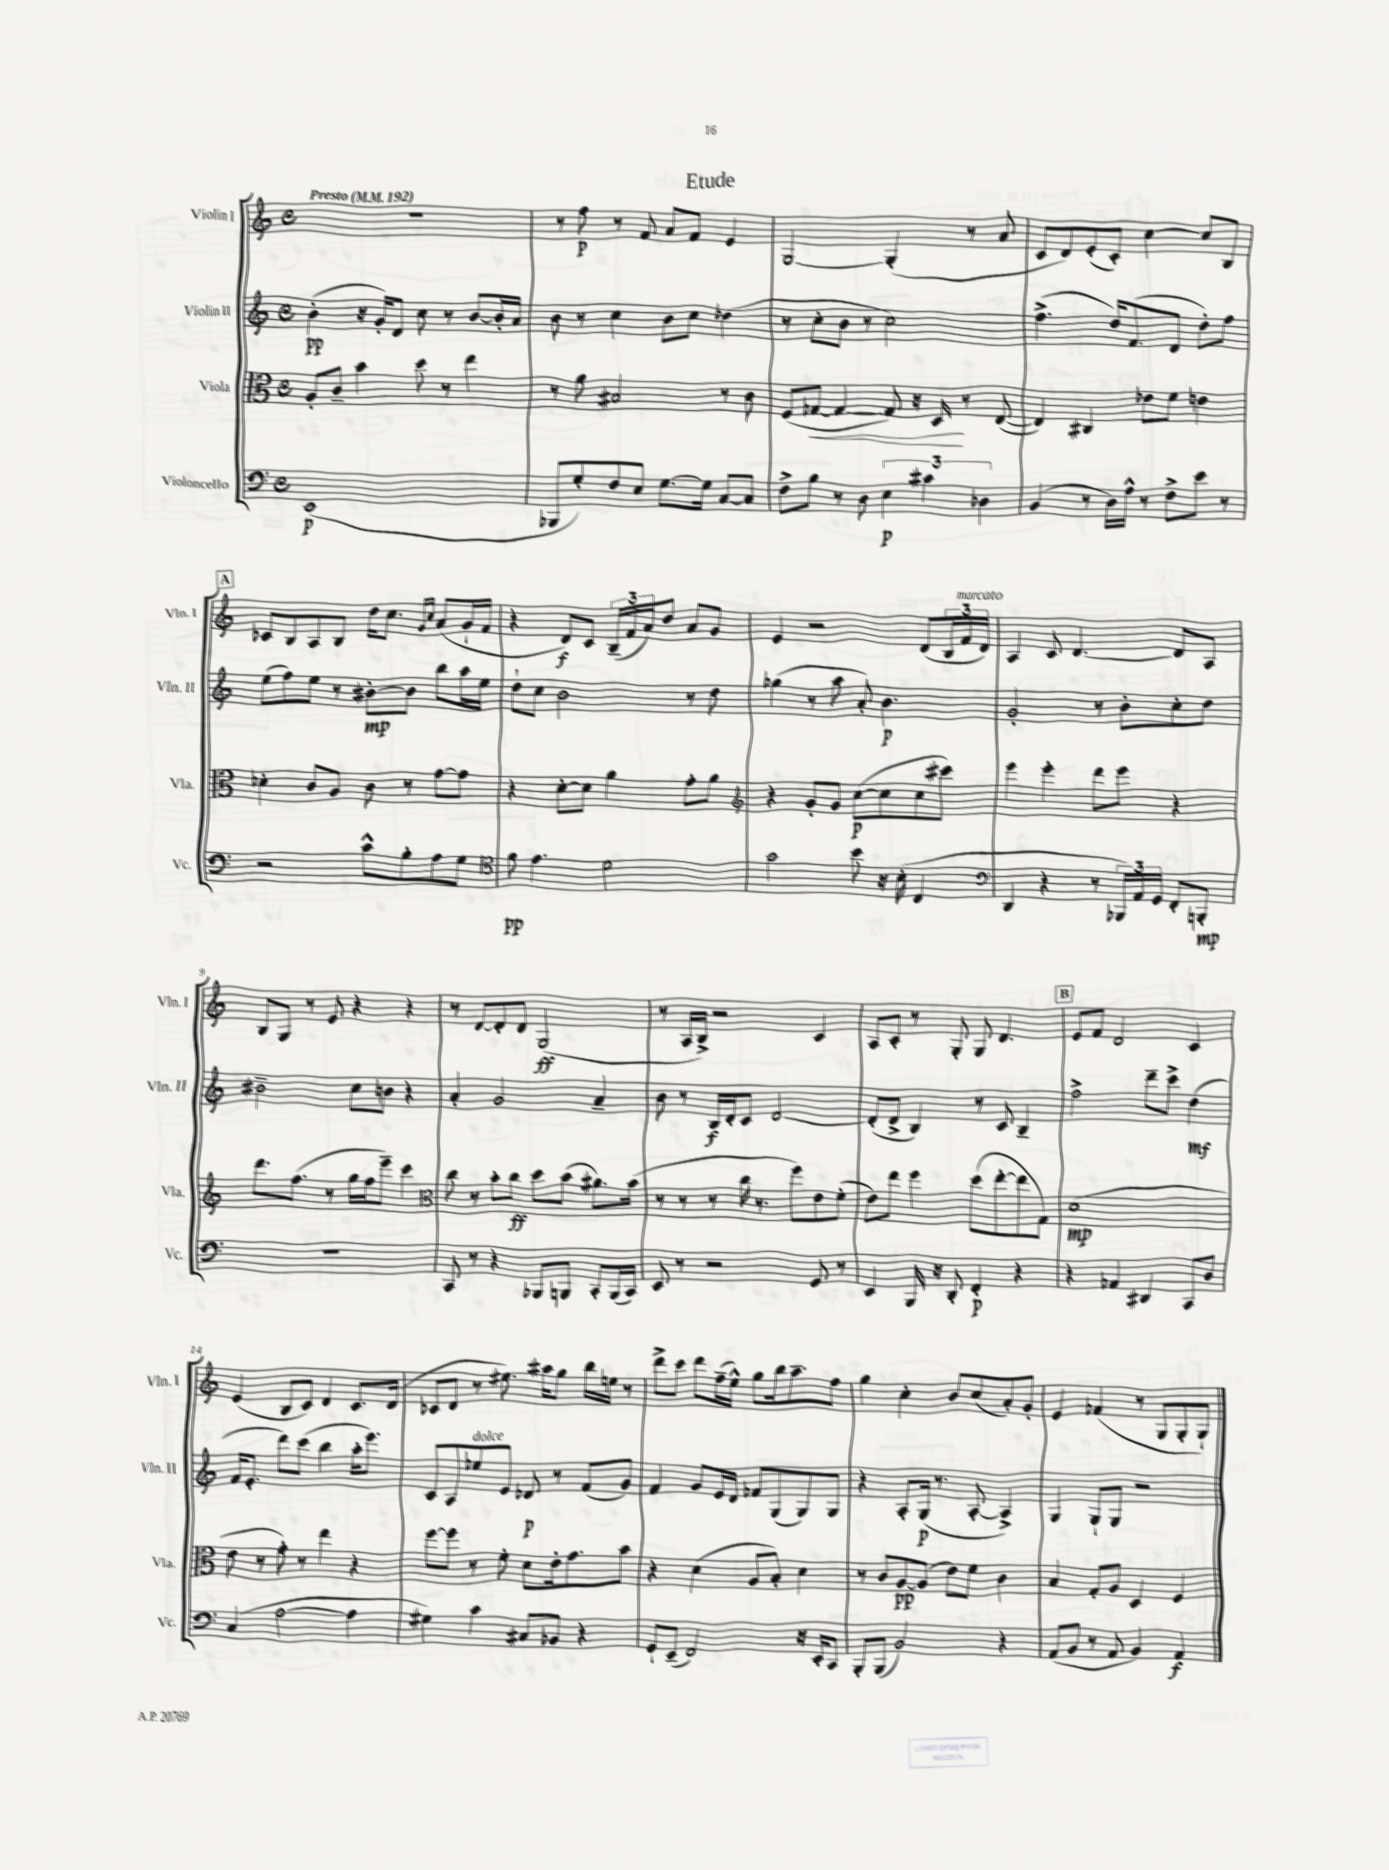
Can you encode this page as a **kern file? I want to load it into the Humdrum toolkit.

**kern	**kern	**kern	**kern
*staff4	*staff3	*staff2	*staff1
*clefF4	*clefC3	*clefG2	*clefG2
*k[]	*k[]	*k[]	*k[]
*M4/4	*M4/4	*M4/4	*M4/4
*met(c)	*met(c)	*met(c)	*met(c)
*MM192	*MM192	*MM192	*MM192
(1EE	8A'/L	(4b'\	1r
.	8c~/J	.	.
.	4b\	16r	.
.	.	16g'/LK)	.
.	.	8d/J	.
.	8dd\	8cc\	.
.	8r	8r	.
.	4ee\	[8b/L	.
.	.	16b'/]L	.
.	.	16a/JJ	.
=	=	=	=
8BBB-/L	8r	8b\	8r
8G'/)	8a\	8r	8ff\
8F/	2B#/	4cc\	8r
8E/J	.	.	8f/
[8.G\L	.	8b\L	8a/L
.	.	8cc\J	8f/J
16G\]Jk	.	.	.
[8C/L	8r	(4dd-\	4e/
8C/]J	8c\	.	.
=	=	=	=
8F^\L	(8F/L	8r	[2G/
8B\J	[8G-/J	8cc'\L	.
8r	4G-/_	8b\J	.
8D\	.	8r	.
6E\	8G-/])	2cc\)	(4G'/]
.	16r	.	.
6c#\	.	.	.
.	16D/	.	.
.	8r	.	8r
6D-\	.	.	.
.	([8E/	.	8a/
=	=	=	=
(4BB/	4E/])	(4.ff^\	8c/L
.	.	.	8d/)
8r	4C#/	.	(8e'/
16D\LL)	.	16dd/LK)	8c'/J)
16A^^\JJ	.	(8.f/	.
8r	8e-\L	.	[4cc\
8F^\L	8f\J	8d/J	.
8e\J	4e\	8dd'\L)	8cc/]L
8r	.	8ff\J	8B/J
=	=	=	=
2r	4d-'\	(8ee\L	8c-/L
.	.	8ff\)	8B/
.	8c/L	8ee\J	8A/
.	8A/J	8r	8B/J
8c^^\L	8c\	[8b#'\L	16dd\LK
.	.	.	8.cc\J
8B'\	8r	8b#\]J	.
.	.	.	16qqg/LL
.	.	.	16qqcc/JJ
8A\	[8g\L	8bb\L	(8a/L
8G\J	8g\]J	16aa\L	16g`/L
.	.	16ee\JJ	16f/JJ
=	=	=	=
*clefC4	*	*	*
8f\	4r	8dd`\L	4r
4.e\	.	8cc\J	.
.	[8d'\L	2b\	8d/L)
.	8d\]J	.	8c/J
2d\	4a\	.	(24B~/LL
.	.	.	24f/
.	.	.	24a/J)
.	.	.	8dd/J
.	8g'\L	8r	8a/L
.	8a\J	8dd\	8g/J
=	=	=	=
*	*clefG2	*	*
2g\	4r	(4gg-\	4e/
.	8g'/L	8r	2r
.	8g/J	8aa\	.
8b\	([8cc\L	8a'/)	.
16r	8cc\]	4.b\	.
(16B'\	.	.	.
4C/	8cc\	.	(8d/L
.	8ccc#\J)	.	24B/L
.	.	.	24f/
.	.	.	24d/JJ)
=	=	=	=
*clefF4	*	*	*
4DD/	4eee\	2g'/	4A/
4r	4eee'\	.	8c/
.	.	.	[4.d/
8r	8ddd\L	8r	.
24BBB-/LL)	8eee\J	8b'\L	.
24AA/	.	.	.
24GG/JJ	.	.	.
8FF'/L	4r	8cc'\	8d/]L
8BBB'/J	.	8dd\J	8A/J
=	=	=	=
1r	8.ddd\L	2b#~\	8B/L
.	.	.	8G/J
.	(8.ff\J	.	.
.	.	.	8r
.	8r	.	8e/
.	16gg\LL	8cc\L	4r
.	16ff\J	.	.
.	8eee~\J)	8b\J	.
.	4ccc\	4r	4r
=	=	=	=
*	*clefC3	*	*
8CC/	8cc\	4a'/	8r
8r	8r	.	[8d/L
4r	8b'\L	2g/	8d'/]
.	8cc\J	.	8d/J
8BBB-/L	8dd\L	.	(2G/
8BBB/J	(8b\J	.	.
8CC'/L	8.a#\L)	4a~/	.
(16BBB/L	.	.	.
16CC/JJ)	(16b\Jk	.	.
=	=	=	=
8EE/	8r	8b\	8r
8r	8r	8r	16A/LL
.	.	.	16B^/JJ)
2r	8r	16B/LL	2r
.	.	16d'/J	.
.	16cc\	8c/J	.
.	8.r	.	.
.	.	[2d/	.
.	8ff\L)	.	.
8GG/	8e\	.	4c/
8r	(8f'\J	.	.
=	=	=	=
4EE/	8e\L)	(8d'/]L	8A/L
.	8ee\J	8d^/J	8c'/J
16BBB/	4ff\	4B/)	8r
16r	.	.	.
8DD'/	.	.	8G'/
4FF'/	(8dd\L	8r	8G/
.	[8ee'\	8c/	4.d/
4r	8ee\]	4B~/	.
.	8G\J)	.	.
=	=	=	=
4r	(1d	2ff^\	8e/L
.	.	.	8f/J
4AA-/	.	.	2d/
4DD#/	.	8ddd~\L	.
.	.	8ccc^\J	.
8CC/L	.	(4dd\	4c/
8D/J	.	.	.
=	=	=	=
(4C/	8e\	16f/LK	(4e/
.	.	8.e'/J	.
.	8r	.	.
[2A\	8g'\)	8ddd\L)	8B/L
.	8r	(8ccc\J	8c/J)
.	4ee\	4bb\	4d/
4A\]	4r	16aa'\LK	8.c/L
.	.	8.eee\J)	.
.	.	.	(16d/Jk
=	=	=	=
4G#\)	[8ff\L	8c/L	8c-/L
.	8ff\]J	8A/	8d/J
4c\	8r	8ee-/	8r
.	8f'\	8e/J	8.ee#\)
8C#/L	8d\L	8d-/	.
.	.	.	16aa#\LK
8BB-/J	16e'\k	8r	8gg\J
.	8.g\	.	.
4r	.	(8f/L	16bb\LL
.	.	.	16ee\JJ
.	8b\J	8g/J)	8r
=	=	=	=
8GG`/L	4r	4f/	8ddd^\L
(8EE~/J	.	.	8ccc\J
2FF/)	(4d\	8g/L	8ddd\L
.	.	16e/L	(16ff~\L
.	.	16d/JJ	16ee^^\JJ)
.	8A/L	8f-/L	8gg\L
.	8B'/J)	(8G/	16bb\k
.	.	.	8.aa~\
16r	4d\	8G/)	.
16EE'/LK	.	.	.
8CC/J	.	8G/J	8ff\J
=	=	=	=
8BBB'/L	8r	4r	4gg\
(8BBB/J	8c/L	.	.
2BB/)	[8A/	8A'/L	4cc'\
.	(8A/]J	(16G/Jk	.
.	.	8.r	.
.	8e\L)	.	8b/L
.	8f\J	[8A'/	(8cc/
4r	4c\	4A^/])	8a'/)
.	.	.	8g'/J
=	=	=	=
(8AA/L	4B/	4G/	4e/
8BB/J	.	.	.
8r	8G'/L	8G`/L	(4f-/
8AA/	8A/J	8G/J	.
4BB/)	4D/	2r	8r
.	.	.	8G/L
4AA/	4F/	.	8G'/
.	.	.	8G`/J)
==	==	==	==
*-	*-	*-	*-
